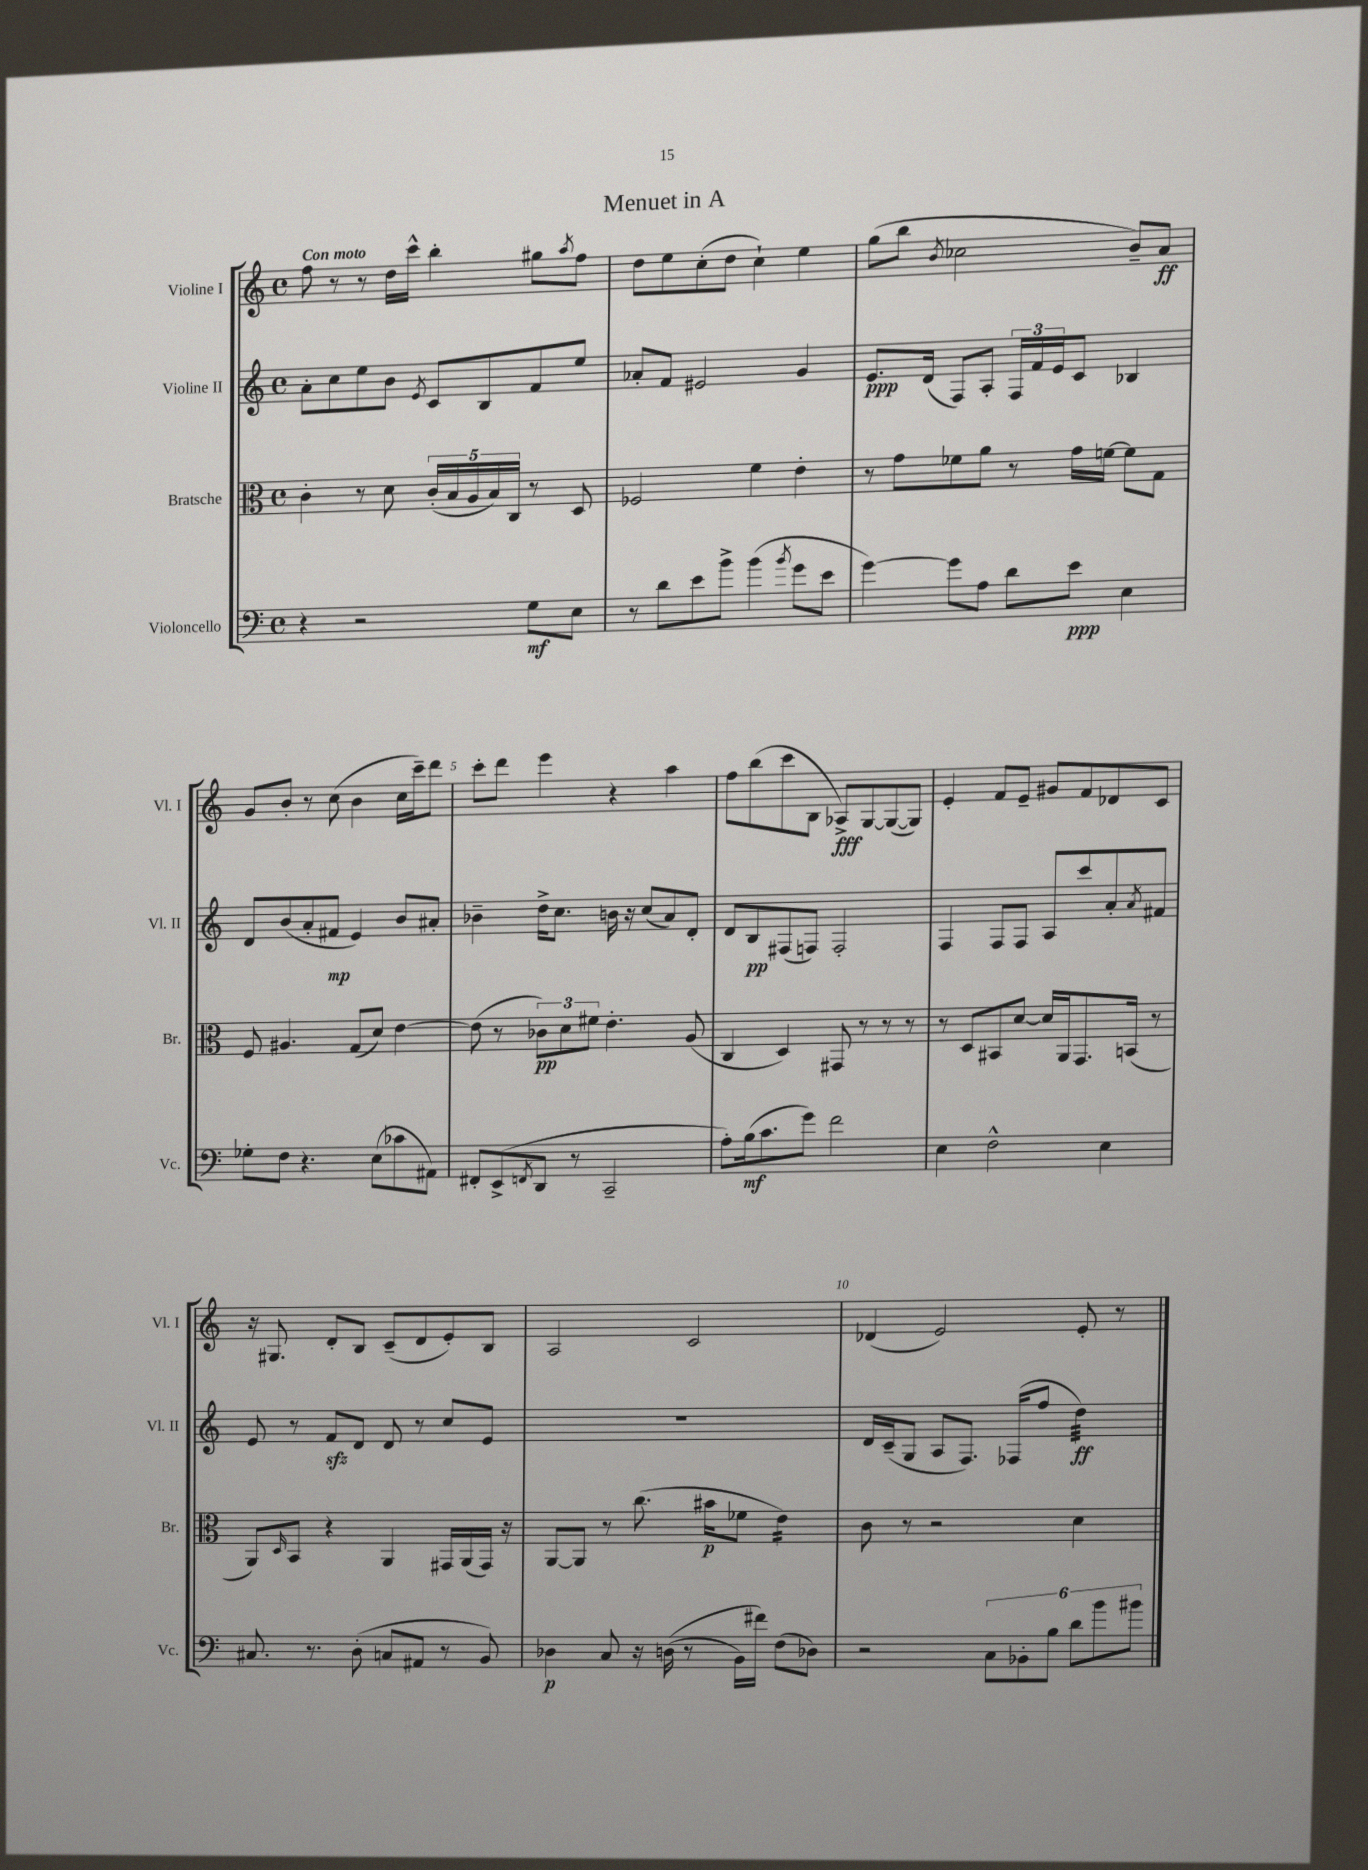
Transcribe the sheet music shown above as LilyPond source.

\header { title = "Menuet in A" }
<<
\new StaffGroup <<
\new Staff = "s0" \with { instrumentName = "Violine I" shortInstrumentName = "Vl. I" } {
    \clef treble \key c \major \defaultTimeSignature \time 4/4 \tempo "Con moto"
    f''8 r8 r8 d''16 c'''16-^ b''4-. gis''8 \acciaccatura { a''8 } f''8 |
    d''8 e''8 c''8-.( d''8 c''4-!) e''4 |
    g''8( b''8 \acciaccatura { b'8 } ces''2 b'8--) a'8\ff |
    g'8 b'8-. r8 c''8( b'4 c''16 c'''16--) d'''8 |
    c'''8-. d'''8 e'''4 r4 a''4 |
    f''8 b''8( c'''8 b8 aes8->\fff) g8~ g8~( g8) |
    e'4-. f'8 e'8-- gis'8 f'8 des'8 c'8 |
    r16 gis8. d'8-. b8 c'8--( d'8 e'8-.) b8 |
    a2 c'2 |
    des'4( e'2) e'8-. r8 \bar "|." |
}
\new Staff = "s1" \with { instrumentName = "Violine II" shortInstrumentName = "Vl. II" } {
    \clef treble \key c \major \defaultTimeSignature \time 4/4
    a'8-. c''8 e''8 b'8 \acciaccatura { e'8 } c'8 b8 f'8 e''8 |
    aes'8-. f'8 eis'2 g'4 |
    e'8.\ppp d'16( f8) a8-. \tuplet 3/2 { f16 f'16 e'16 } c'8 bes4 |
    d'8 b'8( a'8-. fis'8\mp e'4) b'8 ais'8-. |
    bes'4-- d''16-> c''8. b'16 r16 c''8( a'8) d'8-. |
    d'8 b8\pp fis8( f8) f2-. |
    f4 f8 f8 a8 c'''8 a'8-. \acciaccatura { a'8 } fis'8 |
    e'8 r8 f'8\sfz d'8 d'8 r8 c''8 e'8 |
    R1 |
    d'16 c'16--( g8 a8 f8.) fes16( f''8 d''4:32\ff) \bar "|." |
}
\new Staff = "s2" \with { instrumentName = "Bratsche" shortInstrumentName = "Br." } {
    \clef alto \key c \major \defaultTimeSignature \time 4/4
    c'4-. r8 d'8 \tuplet 5/4 { c'16-.( b16 a16 b16) c16 } r8 d8 |
    fes2 f'4 e'4-. |
    r8 g'8 fes'8 a'8 r8 g'16 f'16~ f'8 g8 |
    f8 ais4. g8( d'8) e'4~ |
    e'8( r8 \tuplet 3/2 { ces'8\pp) d'8 fis'8 } e'4.-. a8( |
    c4 d4) gis,8 r8 r8 r8 |
    r8 d8 bis,8 d'8~ d'16 a,16 g,8. b,16( r8 |
    a,8) \grace { d16 } b,8 r4 a,4 gis,16 a,16( gis,16) r16 |
    a,8~ a,8 r8 c''8.( bis'16\p fes'8 e'4:16) |
    c'8 r8 r2 d'4 \bar "|." |
}
\new Staff = "s3" \with { instrumentName = "Violoncello" shortInstrumentName = "Vc." } {
    \clef bass \key c \major \defaultTimeSignature \time 4/4
    r4 r2 g8\mf e8 |
    r8 d'8 e'8 b'8-> b'4( \acciaccatura { b'8 } g'8 e'8 |
    g'4~) g'8 a8 d'8 e'8\ppp e4 |
    ges8-. f8 r4. e8( ces'8 ais,8) |
    fis,8-. e,8->( \acciaccatura { f,8 } d,8 r8 c,2-- |
    a8-.) b16\mf( c'8. g'8) f'2 |
    e4 f2-^ e4 |
    cis8. r8. d8-.( c8 ais,8 r8 b,8) |
    des4\p c8 r16 d16(\( r8 b,16) fis'16\) f8( des8) |
    r2 \tuplet 6/4 { c8 bes,8-. b8 d'8 b'8 bis'8 } \bar "|." |
}
>>
>>
\layout { \context { \Score \override BarNumber.break-visibility = ##(#f #t #t) barNumberVisibility = #(every-nth-bar-number-visible 5) } }
